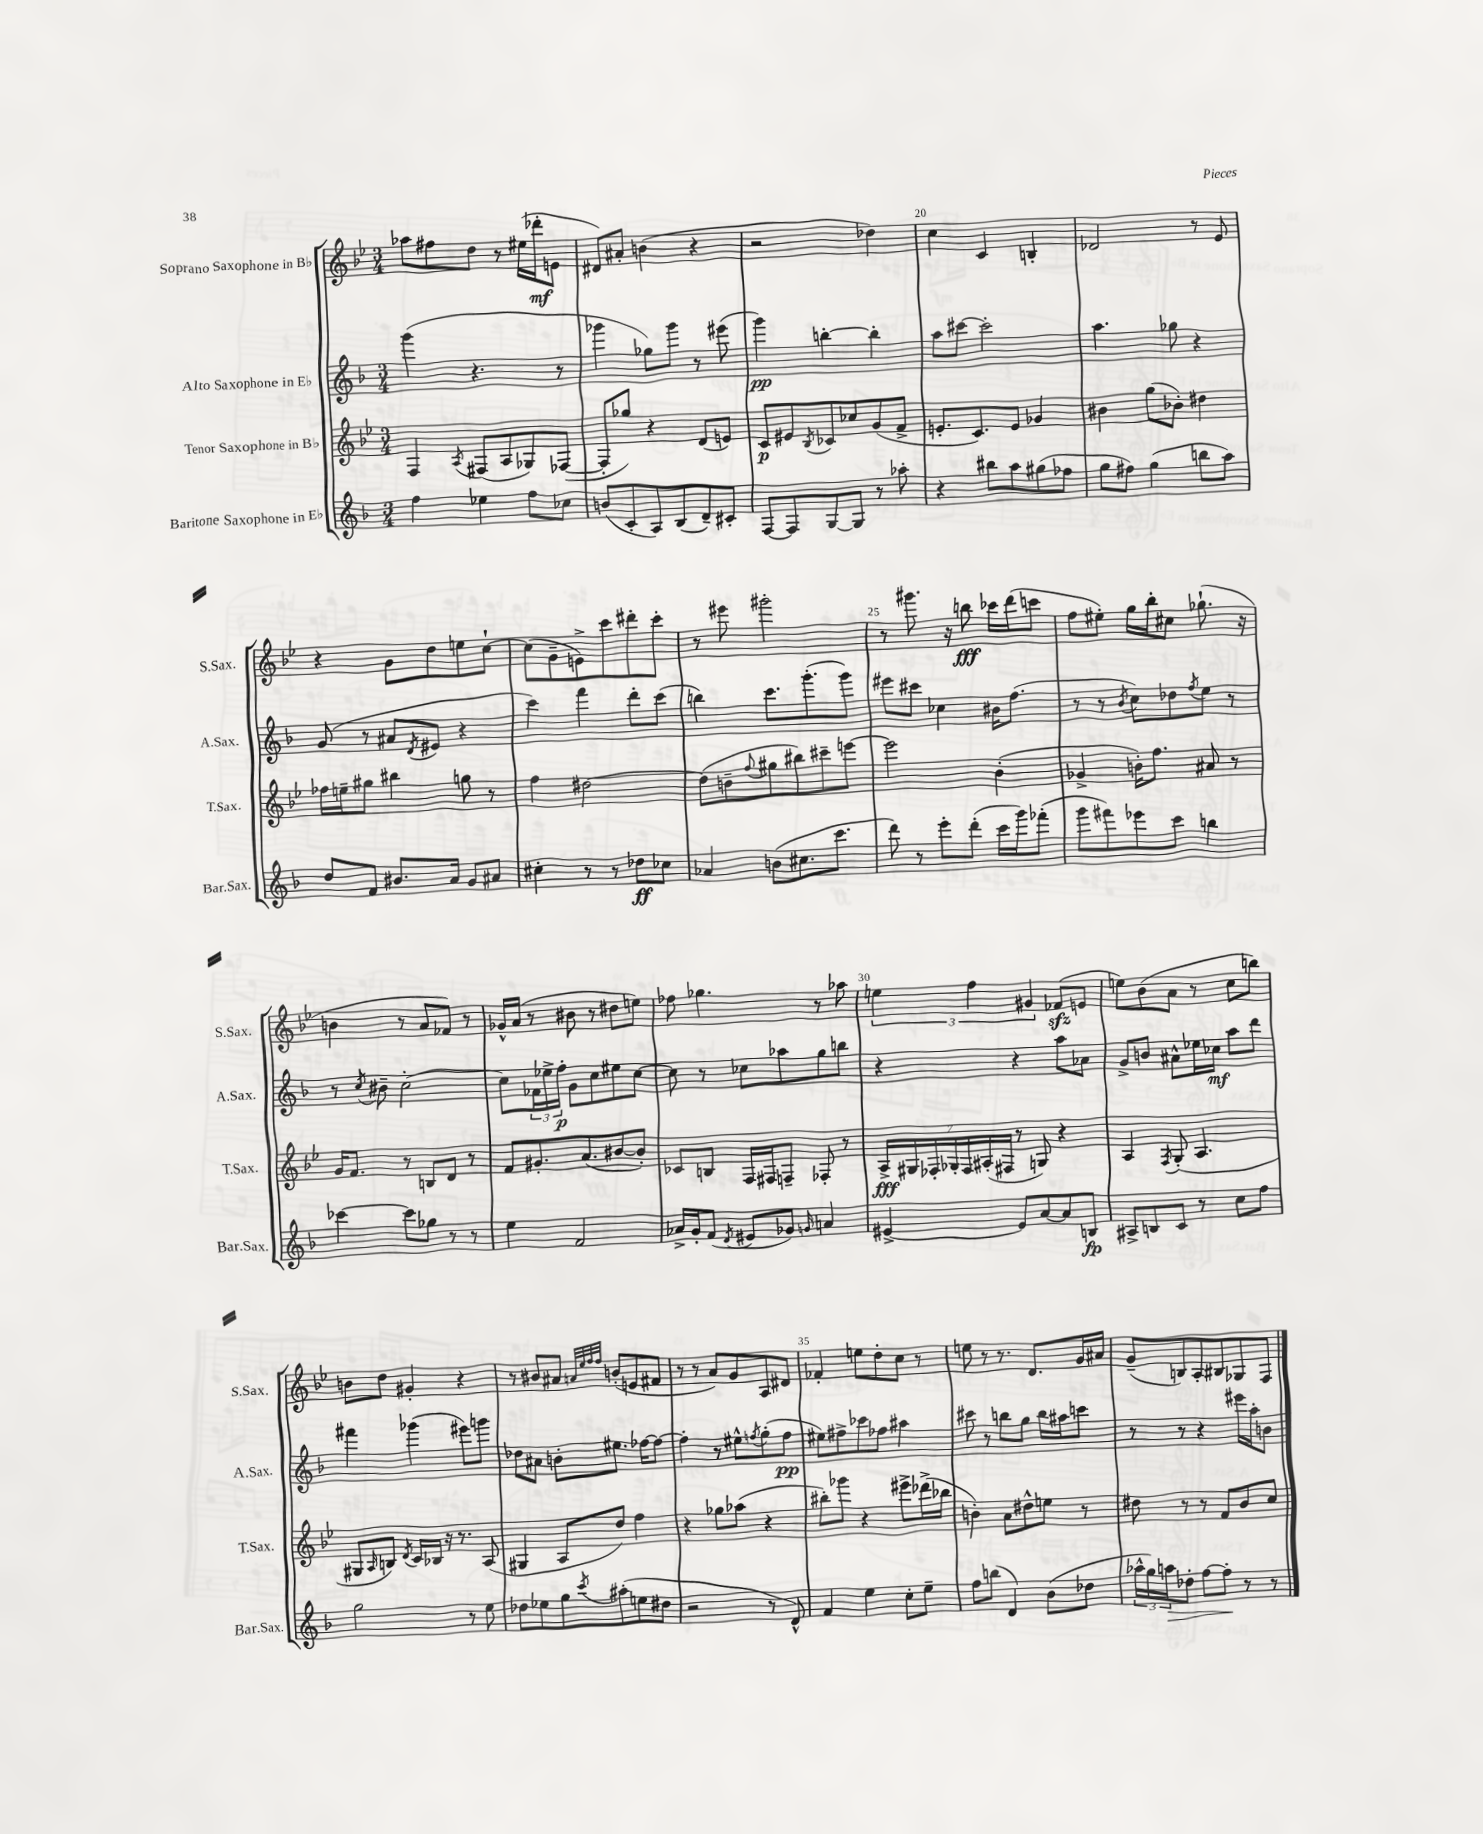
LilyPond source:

<<
\new StaffGroup <<
\new Staff = "s0" \with { instrumentName = "Soprano Saxophone in Bb" shortInstrumentName = "S.Sax." } {
    \clef treble \key bes \major \numericTimeSignature \time 3/4
    aes''8 fis''8 d''8 r8 eis''16( des'''16-.\mf e'8 |
    dis'8) ais'8-. b'4( r4 |
    r2 des''4) |
    c''4 c'4 b4-. |
    des'2 r8 ees'8 |
    r4 g'8 d''8 e''8 c''8~-! |
    c''8( g'8-- e'8->) c'''8 dis'''8-. c'''8-. |
    r8 eis'''8 gis'''2-. |
    r8 gis'''8. r16 b''8\fff ces'''16 d'''16( c'''8 |
    f''8 eis''8-.) g''16 bes''16-. cis''8 ges''8.-!( r16 |
    b'4 r8 a'8 fes'8) r8 |
    ges'16-^ a'16( r8 bis'8 r8 dis''8 e''8) |
    fes''8 ges''4. r8 aes''8 |
    \tuplet 3/2 { e''4 f''4 gis'4 } fes'8\sfz( e'8 |
    e''8) bes'8( a'8 r8 c''8 b''8) |
    b'8 d''8 gis'4-. r4 |
    r8 bis'8 ais'8 \grace { a'32 ees''32 f''32 f''32 } b'8-.( e'8 fis'8 |
    r8 r8 a'8) g'8 a8 dis'8 |
    fes'4-. e''8 d''8-. c''8 r8 |
    e''8 r8 r8. d'8. g'16 ais'16 |
    g'8--( b8) a8-. bis8 ges8 f8 \bar "|." |
}
\new Staff = "s1" \with { instrumentName = "Alto Saxophone in Eb" shortInstrumentName = "A.Sax." } {
    \clef treble \key f \major \numericTimeSignature \time 3/4
    g'''4( r4. r8 |
    ges'''4 ges''8) ges'''8 r8 eis'''8( |
    g'''4\pp) b''4~-. b''4-. |
    a''8 cis'''8~ cis'''2-. |
    a''4. ges''8 r4 |
    g'8( r8 ais'8 \acciaccatura { d'8 } eis'8 r4 |
    c'''4) f'''4 d'''8-. c'''8( |
    b''4) c'''8. g'''8.-.( g'''8) |
    eis'''8 cis'''8 ces''4 bis'16 f''8.( |
    r8 r8 \acciaccatura { bes'8 } c''8) des''8 \acciaccatura { f''8 } e''8 r8 |
    r8 \acciaccatura { c''8 } bis'8-- c''2~-. |
    c''8 \tuplet 3/2 { fes'16 ees''16-> f''16-.\p } g'8 c''8 eis''8 c''8~ |
    c''8 r8 ces''8 aes''8 g''8 b''8 |
    r4 r4 a''8 aes'8 |
    g'8-> b'8 ais'8-^ ees''16 ces''16\mf a''8 d'''8 |
    fis'''4 ges'''4( eis'''8) g'''8 |
    des''8 ais'8 b'8-. eis''8. fes''16~ fes''8~ |
    fes''4-. r8 eis''8-^ \acciaccatura { f''8 } g''8-.( f''8\pp |
    eis''8) fis''8-> ces'''8 fes''8 ais''4 |
    cis'''8 r8 b''8 g''8 b''16 ais''16 c'''8 |
    r8 r8 r4 eis'''16 a''16-. b'8 \bar "|." |
}
\new Staff = "s2" \with { instrumentName = "Tenor Saxophone in Bb" shortInstrumentName = "T.Sax." } {
    \clef treble \key bes \major \numericTimeSignature \time 3/4
    f4 \acciaccatura { a8 } fis8( a8 ges8) fes8~( |
    fes8-. ges''8) r4 d'8( e'8) |
    c'8\p eis'8 \acciaccatura { bes8 } ces'8 ces''8 g'8( f'8-> |
    e'8.-. c'8.) e'8 ges'4 |
    bis'4 g''8( bes'8-.) dis''4 |
    fes''16 e''16-- gis''8 bis''4 g''8 r8 |
    f''4 dis''2~ |
    dis''8( b'8-- \appoggiatura { f''8 } gis''8 bis''8) cis'''8-- e'''8~ |
    e'''2 bes'4-.( |
    ges'4-> b'16-.) f''8. ais'8 r8 |
    g'16 f'8. r8 b8 d'8 r8 |
    f'8 gis'8.-. a'8.( bis'8~ bis'8-.) |
    ces'8 b8 f16 fis16 f8-- fes8-. r8 |
    \tuplet 7/4 { a16->\fff gis16 fes16-. ges16-. fes16 ais16-.( fis16 } r8 g8) r4 |
    a4 \acciaccatura { f8 } g8-.( a4. |
    gis8 \grace { a16 } b8) \acciaccatura { d'8 } c'16 bes16 r16 r8. a8( |
    gis4 a8 d''8) f''4 |
    r4 ges''8 aes''8( r4 |
    bis''8-.) ges'''8 r4 eis'''8-> des'''16->( bes''16 |
    b'4-.) a'8 dis''8-^ e''8 r8 |
    dis''8 r8 r8 f'8 bes'8 c''8 \bar "|." |
}
\new Staff = "s3" \with { instrumentName = "Baritone Saxophone in Eb" shortInstrumentName = "Bar.Sax." } {
    \clef treble \key f \major \numericTimeSignature \time 3/4
    f''4 ees''4 f''8 ces''8 |
    b'8( c'8-. a8) bes8( d'8--) cis'8-. |
    f8~ f8 g8~ g8 r8 aes''8-. |
    r4 bis''8 a''8 gis''8( fes''8 |
    g''8 fis''8) g''4( b''8 a''8) |
    d''8 f'8 bis'8. a'16 g'8 ais'8 |
    cis''4-. r8 r8 des''8\ff ces''8 |
    aes'4 b'8( cis''8. c'''8. |
    d'''8) r8 e'''8-. d'''8-.( c'''16 g'''16) fes'''8-.( |
    g'''8 fis'''8) ees'''8 c'''8 b''4 |
    ces'''4~ ces'''8 ges''8 r8 r8 |
    e''4 f'2 |
    aes'16-> g'16-. f'8( \acciaccatura { d'8 } eis'8 ges'8) \grace { g'16 } a'4 |
    eis'4~-> eis'8 a'8~ a'8 b8\fp |
    ais8-> b8 c'8 r8 c''8 f''8 |
    g''2 r8 e''8 |
    des''8 ees''8 g''8 \acciaccatura { c'''8 } ais''8-.( e''8 dis''8 |
    r2 r8 d'8-^) |
    f'4 e''4 c''8-. e''8-- |
    f''8 b''8( d'4) bes'8( des''8 |
    \tuplet 3/2 { aes''16-^ g''16) a''16\> } des''8-. f''8~ f''8-.\! r8 r8 \bar "|." |
}
>>
>>
\layout { \context { \Score currentBarNumber = #17 \override BarNumber.break-visibility = ##(#f #t #t) barNumberVisibility = #(every-nth-bar-number-visible 5) } }
